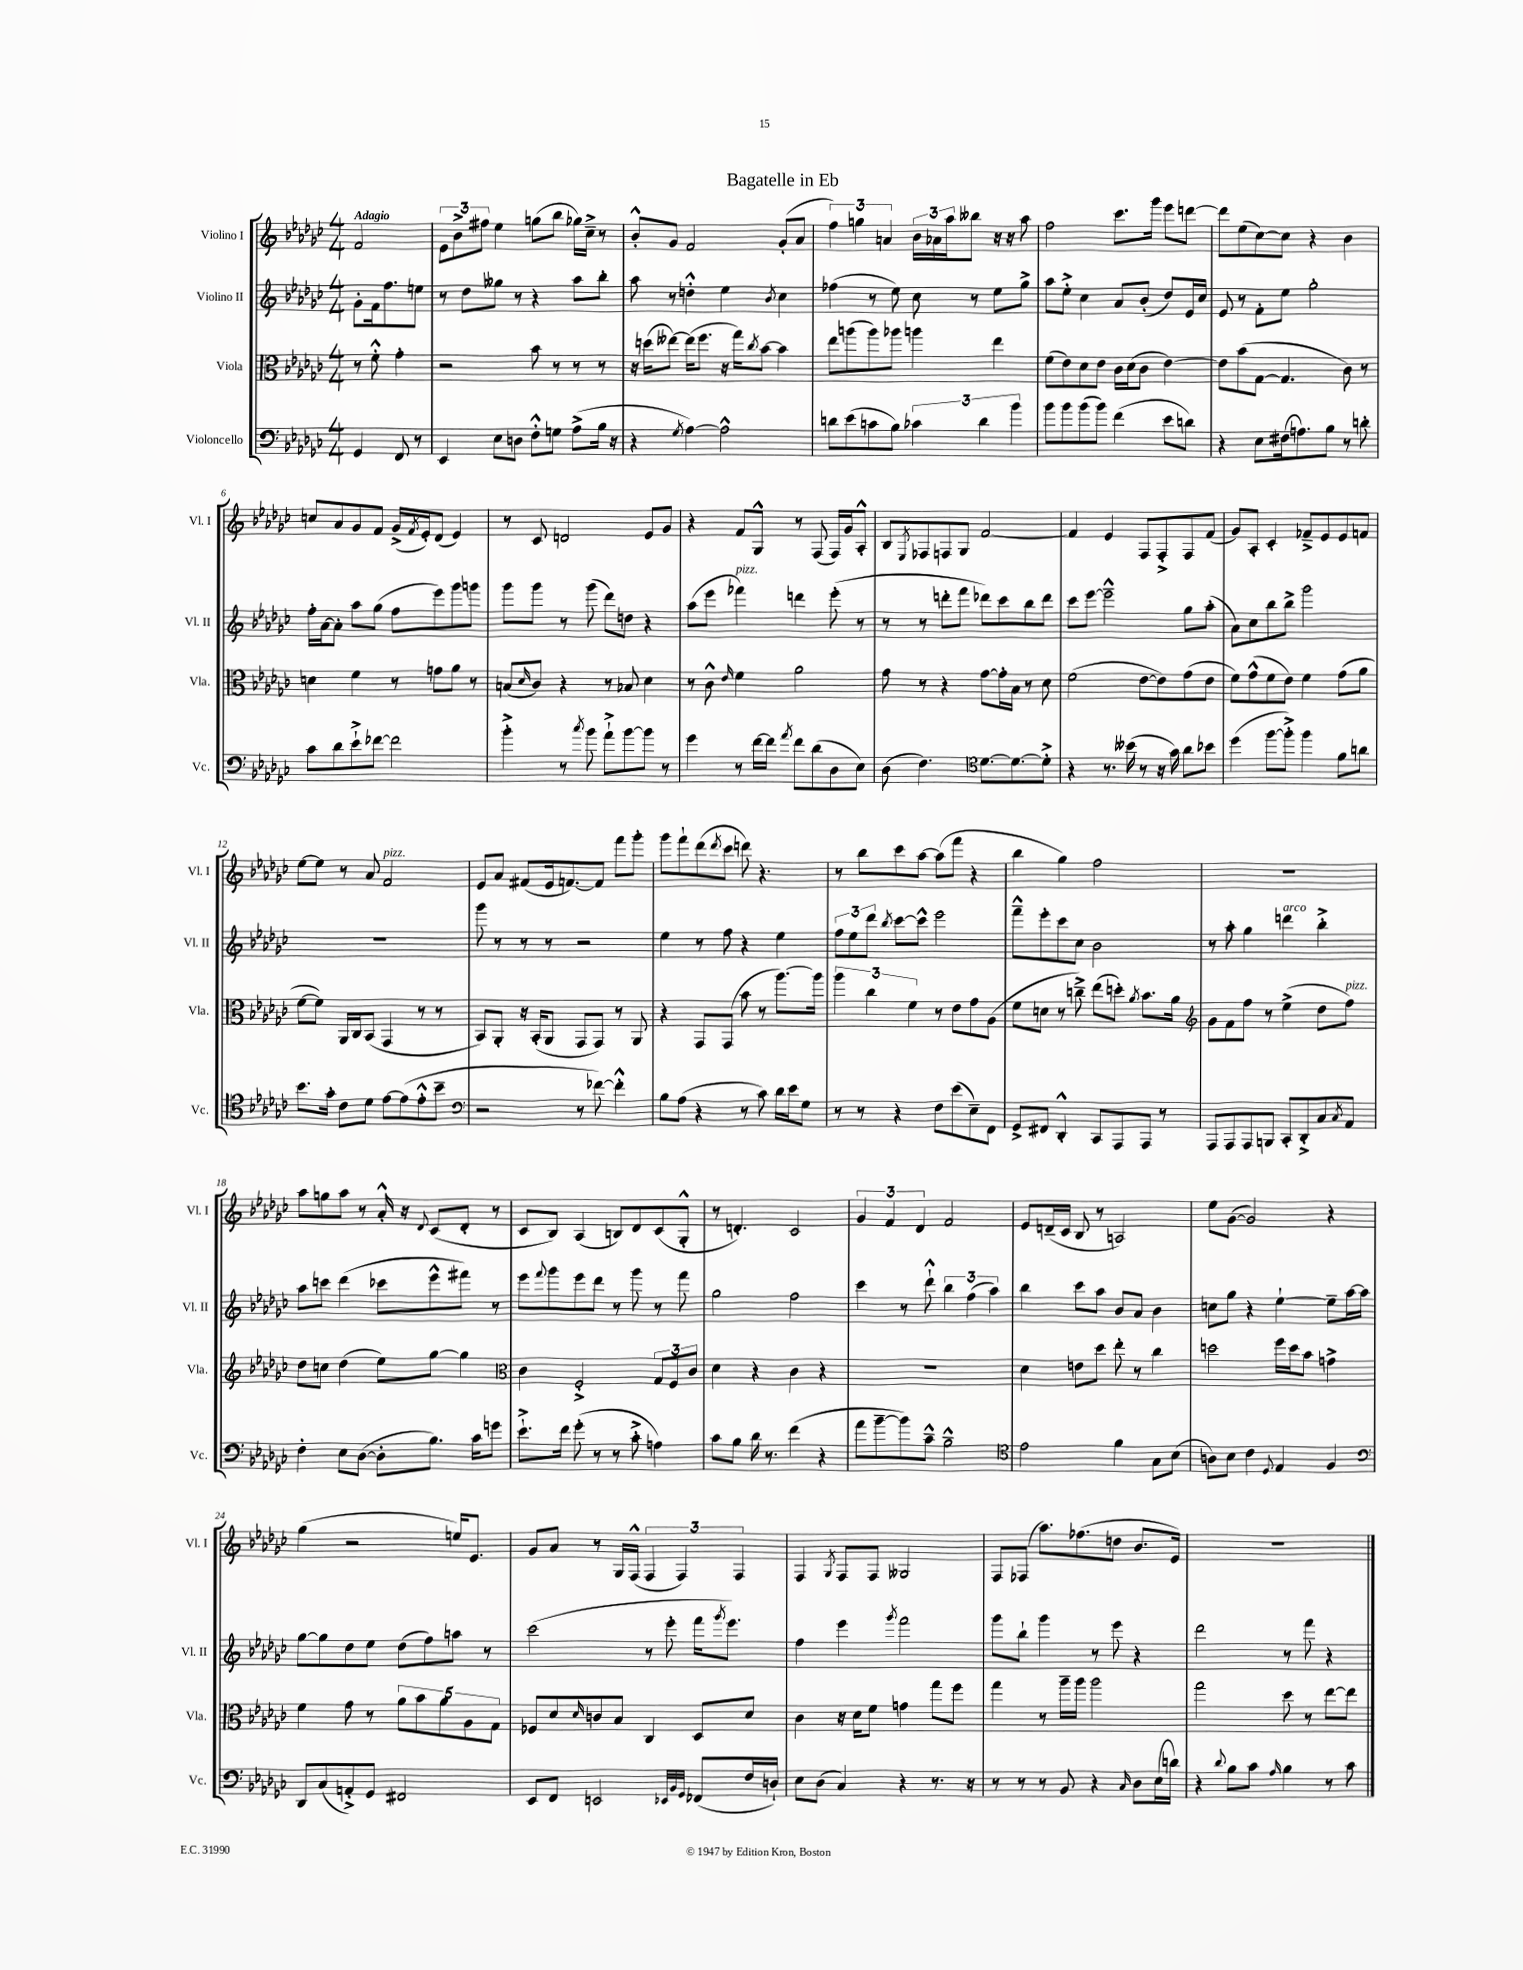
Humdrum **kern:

**kern	**kern	**kern	**kern
*staff4	*staff3	*staff2	*staff1
*clefF4	*clefC3	*clefG2	*clefG2
*k[b-e-a-d-g-c-]	*k[b-e-a-d-g-c-]	*k[b-e-a-d-g-c-]	*k[b-e-a-d-g-c-]
*M4/4	*M4/4	*M4/4	*M4/4
4GG-/	8r	8g-'\L	2f/
.	8f'^^\	16f\k	.
.	.	8.ff\	.
8FF/	4g-'\	.	.
8r	.	8ee\J	.
=	=	=	=
4EE-/	2r	8r	12e-\L
.	.	.	12b-^\
.	.	8dd-\L	.
.	.	.	12ff#\J
8E-\L	.	8gg--\J	4ee-\
8D\J	.	8r	.
8F'^^\L	8b-\	4r	(8gg\L
8G\J	8r	.	8bb-\J
(8A-^\L	8r	8aa-\L	16gg-\LL)
.	.	.	16cc-~^\JJ
16B-\Jk	8r	8bb-'\J	8r
16r	.	.	.
=	=	=	=
4r	16r	8aa-\	8b-'^^/L
.	(16dd\LK	.	.
.	[8ee--\J)	8r	8g-/J
8qG-/	.	.	.
[4A-\)	(16ee--\]LK	4dd'^^\	2f/
.	8.ff\J	.	.
2A-^^\]	16r	4ee-\	.
.	16gg-\LK)	.	.
.	8qcc-/	.	.
.	[8b-\J	.	.
.	.	8qb-/	.
.	4b-\]	4cc-\	(8g-'/L
.	.	.	8a-/J
=	=	=	=
8d\L	8ee-\L	(4ff-\	6ff\)
(8e-\	(8aa\	.	.
.	.	.	6gg\
8c\	8aa\)	8r	.
.	.	.	6a/
8B-\J)	8aa-\J	8ee-\)	.
6c-\	4aa\	8cc-\	24b-\LL
.	.	.	24a-\
.	.	.	24aa-\J
.	.	8r	8bb--\J
6d\	.	.	.
.	4ee-\	8ee-\L	16r
.	.	.	16r
6b-\	.	.	.
.	.	8gg-^\J	8aa-\
=	=	=	=
8b-\L	(8f\L	8aa-\L	2ff\
8b-\	8e-\)	8ee-'^\J	.
(8b-\	8d-\	4cc-\	.
8b-\J)	8e-\J	.	.
(4f\	16c-\LL	8a-/L	8.ccc-\L
.	(16d-\J	.	.
.	8c-\J	(8b-'/J	.
.	.	.	16ggg-\Jk
8e-\L	[4e-\)	8dd-/L)	8eee-\L
8d\J)	.	16e-/L	[8ddd\J
.	.	16cc-/JJ	.
=	=	=	=
4r	8e-\]L	8e-/	8ddd\]L
.	(8b-\	8r	(8ee-\
8E-\L	[8G-\J	8f'\L	[8cc-\)
(16F#\k	4.G-/]	8ee-\J	8cc-\]J
8.A\)	.	.	.
.	.	2gg-'\	4r
8B-\J	.	.	.
8r	8c-\)	.	4b-\
8d'\	8r	.	.
=	=	=	=
8c-\L	4d\	16ff'\LL	8cc/L
.	.	[16a-\J	.
8d-\	.	8a-'\]J	8a-/
8e-`^\	4f\	8aa-\L	8g-/
[8f-\J	.	(8gg-\J	8f/J
2f-\]	8r	8ff\L	(16g-^/LL
.	.	.	8qf/
.	.	.	16e-'/J)
.	8g\L	8eee-\)	(8d-/J
.	8a-\J	8ggg-\	4e-/)
.	8r	8ggg\J	.
=	=	=	=
4b-'^\	(8B/L	8ggg-\L	8r
.	16qqd-/	.	.
.	8c-/J)	8ggg-\J	8c-/
8r	4r	8r	2d/
8qcc-/	.	.	.
8b-\	.	(8ggg-\	.
8a-`^\L	8r	8ddd-\L)	.
[8b-\	8B-/	8dd\J	.
8b-\]J	4d-\	4r	8e-/L
8r	.	.	8g-/J
=	=	=	=
4g-\	8r	(8aa-\L	4r
.	8c-^^\	8eee-\J	.
.	16qqe-/	.	.
8r	4f\	4fff-\)	8f/L
[16f\LL	.	.	8G-^^/J
16f\]JJ	.	.	.
8qa-/	.	.	.
8f\L	2a-\	4ddd\	8r
(8d-\	.	.	(8F/
8D-\	.	(8eee-'\	16F/LL)
.	.	.	16g-/J
8E-\J)	.	8r	8A-'^^/J
=	=	=	=
(8D-\	8g-\	8r	8B-/L
.	.	.	8qE-/
4.F\)	8r	8r	8F-/
.	4r	8ddd'\L	8F/
.	.	8fff\J	8G-/J
*clefC4	*	*	*
[8.d-\L	[8g-\L	8ddd-\L)	[2f/
.	16g-'\]L	8ccc-\	.
8.d-\_	16B-\JJ	.	.
.	8r	8bb-\	.
8d-'^\]J	8d-\	8ddd-\J	.
=	=	=	=
4r	(2f\	8ccc-\L	4f/]
.	.	[8eee-\J	.
8.r	.	2eee-~^^\]	4e-/
(16b--\	.	.	.
8r	[8e-\L	.	8F/L
16r	8e-\])	.	8F'^/
16g-\)	.	.	.
8a-\L	(8g-\	8gg-\L	8F/
8b-\J	8e-\J	(8aa-'\J	(8f/J
=	=	=	=
(4dd-\	8f\L)	8a-\L)	8g-/L)
.	(8g-^^\	8cc-\	8A-'/J
[8ff\L	8f\	8bb-\	4c-'/
8ff'^\]J)	8e-\J)	8bb-^\J	.
4ff\	4f\	2ggg-\	8f-~^/L
.	.	.	8e-/
8f\L	(8g-\L	.	8e-/
8a\J	8a-\J	.	8f/J
=	=	=	=
8.b-\L	[8f\L	1r	[8ee-\L
.	8f\]J)	.	8ee-\]J
16g-'\Jk	.	.	.
8c-\L	16AA-/LL	.	8r
.	16C-/J	.	.
8d-\J	(8BB-/J	.	8a-/
[8e-\L	4GG-/	.	2f/
(8e-\]	.	.	.
8e-'^^\	8r	.	.
8b-~\J	8r	.	.
=	=	=	=
*clefF4	*	*	*
2r	8BB-/L)	8ggg-\	8e-/L
.	8AA-'/J	8r	8a-/J
.	16r	8r	(8f#/L
.	(16BB-'/LK	.	.
.	8AA-/J	8r	16e-/k
.	.	.	[8.f/)
8r	8GG-/L	2r	.
[8f-\)	8GG-/J)	.	8f/]J
4f-'^^\]	8r	.	8fff\L
.	8AA-/	.	8ggg-'\J
=	=	=	=
8B-\L	4r	4ee-\	8ggg-\L
(8A-\J	.	.	8fff`\
4r	8GG-/L	8r	(8ddd-\
.	.	.	8qddd-/
.	(8GG-/J	8ff\	8ccc-\J
8r	8b-\	4r	8ddd\)
8c-\)	8r	.	4.r
16d-\LL	[8.aa-\L)	4ee-\	.
16e-\J	.	.	.
8G-\J	.	.	.
.	16aa-\]Jk	.	.
=	=	=	=
8r	6aa-\	12ff\L	8r
.	.	12ee-\	.
8r	.	.	8bb-\L
.	6cc-\	12ddd-\J	.
.	.	8qbb-/	.
4r	.	[8ccc-\L	8ccc-\
.	6f\	.	.
.	.	8ccc-^^\]J	[8aa-\J
8F\L	8r	2eee-\	(8aa-\]L
(8e-\	8e-\L	.	8fff\J
8E-~\)	8g-\	.	4r
8FF\J	(8A-\J	.	.
=	=	=	=
8GG-^/L	8f\L	8fff~^^\L	4bb-\
8FF#/J	8d\J	8eee-'\	.
4DD-'^^/	8r	8ccc-\	4gg-\)
.	8cc~^\)	8cc-\J	.
8CC-/L	(8ee-\L	2b-\	2ff\
8AAA-/	8dd'\J)	.	.
.	8qa-/	.	.
8AAA-/J	8.b-\L	.	.
8r	.	.	.
.	16a-\Jk	.	.
=	=	=	=
*	*clefG2	*	*
8AAA-/L	8g-\L	8r	1r
8AAA-/	8f\	8aa-'\	.
8AAA-/	8ff\J	4gg-\	.
8BBB/J	8r	.	.
8CC-'/L	(4ee-^\	4ddd\	.
8DD-'^/	.	.	.
8C-/	8dd-\L	4bb-'^\	.
8qC-/	.	.	.
8AA-/J	8ff\J)	.	.
=	=	=	=
4F'\	8dd-\L	8aa-\L	8aa-\L
.	8cc\J	8ccc\J	8gg\
8E-\L	(4dd-\	(4ddd-\	8aa-\J
([8D-\J	.	.	8r
8D-'\]L	8ee-\L)	8ccc-\L	16a-'^^/
.	.	.	16r
.	.	.	8qqd-/
8.B-\J)	[8gg-\J	8eee-^^\	(8c-/L
.	4gg-\]	8fff#\J)	8d-'/J
16c-\LK	.	.	.
8g\J	.	8r	8r
=	=	=	=
*	*clefC3	*	*
8.e-`^\L	4c-\	8eee-\L	8c-/L
.	.	8qqfff/	.
.	.	8ggg-\	8B-/J)
16f\Jk	.	.	.
(8g-'\	2F'^/	8eee-\	(4A-/
8r	.	8ddd-\J	.
8r	.	8r	8B/L)
8c-'^\	.	8ggg-\	8d-/
4A\)	12G-/L	8r	(8c-/
.	12F/	.	.
.	.	8fff\	8G-'^^/J
.	12c-/J	.	.
=	=	=	=
8c-\L	4d-\	2gg-\	8r
8B-\J	.	.	4.d'/)
16d-\	4r	.	.
8.r	.	.	.
(4f\	4c-\	2ff\	2c-/
4r	4r	.	.
=	=	=	=
8a-\L	1r	4ccc-\	6g-/
[8b-~\	.	.	.
.	.	.	6f/
8b-\])	.	8r	.
.	.	.	6d-/
8c-~^^\J	.	8ddd-`^^\	.
2B-~^^\	.	6bb-\	2f/
.	.	(6ff\	.
.	.	6aa-\)	.
=	=	=	=
*clefC4	*	*	*
2e-\	4d-\	4bb-\	8e-/L
.	.	.	(16d~/L
.	.	.	16c-/JJ
.	8e\L	8ccc-\L	8B-/
.	8dd-\J	8aa-\J	8r
4f\	8ee-'\	8b-/L	2A/)
.	8r	8a-/J	.
8G-\L	4cc-\	4b-\	.
(8B-\J	.	.	.
=	=	=	=
8A\L)	2dd\	8cc\L	8ee-\L
8B-\J	.	8gg-\J	([8g-\J
4c-\	.	4r	2g-/])
8qqD-/	.	.	.
4E-/	16ff\LL	[4ee-`\	.
.	16dd\J	.	.
.	8b-\J	.	.
4F/	4g^\	8ee-~\]L	4r
.	.	[16aa-\L	.
.	.	16aa-\]JJ	.
=	=	=	=
*clefF4	*	*	*
8DD-/L	4f\	[8gg-\L	(4gg-\
(8C-/	.	8gg-\]	.
8AA'^/)	8g-\	8dd-\	2r
8GG-/J	8r	8ee-\J	.
2FF#/	10a-\L	(8dd-\L	.
.	10b-\	.	.
.	.	8ff\)	.
.	10a-\	.	.
.	.	8aa\J	16ee/LK)
.	10A-\	.	.
.	.	.	8.e-/J
.	.	8r	.
.	10G-\J	.	.
=	=	=	=
8EE-/L	8F-/L	(2ccc-\	8g-/L
8FF/J	8d-/	.	8a-/J
.	16qqd-/	.	.
2EE/	8c/	.	8r
.	8B-/J	.	16G-/LL
.	.	.	(16F^^/JJ
.	4C-/	8r	6F/
.	.	8eee-'\	.
.	.	.	6F/)
32qqEE-/LLL	.	.	.
32qqBB-/	.	.	.
32qqGG-/JJJ	.	.	.
(8FF-/L	8D-/L	16fff\LK	.
.	.	8qggg-/	.
.	.	8.eee-\J)	.
.	.	.	6F/
16F/L	8d-/J	.	.
16D`/JJ)	.	.	.
=	=	=	=
8E-\L	4c-\	4ff\	4F/
(8D-\J	.	.	.
.	.	.	8qG-/
4C-/)	16r	4eee-\	8F/L
.	16d-\LK	.	.
.	8f\J	.	8F/J
.	.	8qggg-/	.
4r	4g\	2fff\	2G--/
8.r	8gg-\L	.	.
.	8ff\J	.	.
16r	.	.	.
=	=	=	=
8r	4gg-\	8ggg-\L	8F/L
8r	.	8bb-`\J	(8F-/J
8r	8r	4ggg-\	8.aa-\L)
8BB-/	16aa-~\LL	.	.
.	16aa-\JJ	.	(8.ff-\
4r	2aa-\	8r	.
.	.	8eee-\	8dd\J
16qqC-/	.	.	.
8D-\L	.	4r	8.b-/L
(16E-\L	.	.	.
16d\JJ)	.	.	16e-/Jk)
=	=	=	=
4r	2gg-\	2ddd-\	1r
8qqd-/	.	.	.
8B-\L	.	.	.
8c-\J	.	.	.
16qqA-/	.	.	.
4B-\	8dd-\	8r	.
.	8r	8fff\	.
8r	[8ee-\L	4r	.
8c-\	8ee-\]J	.	.
==	==	==	==
*-	*-	*-	*-
